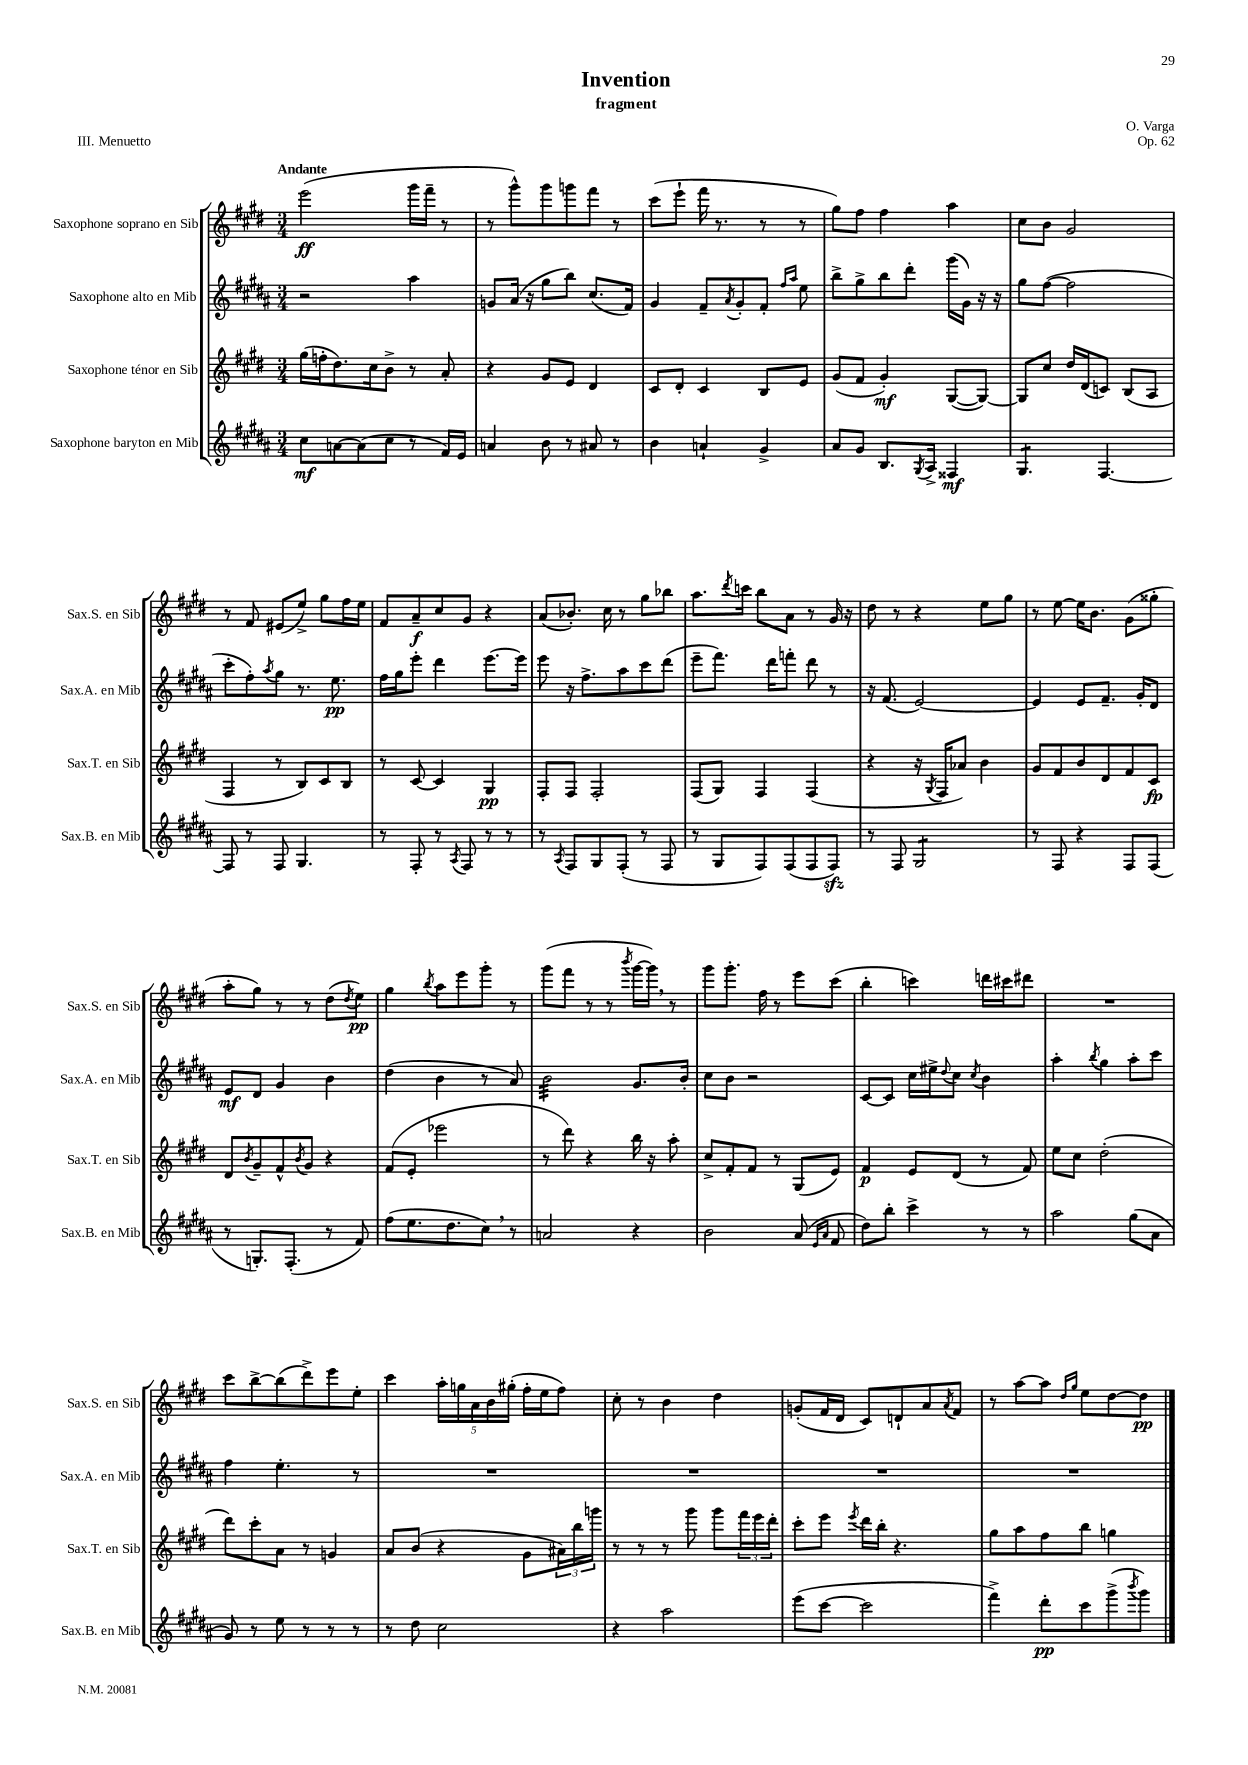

**kern	**kern	**kern	**kern
*staff4	*staff3	*staff2	*staff1
*clefG2	*clefG2	*clefG2	*clefG2
*k[f#c#g#d#a#]	*k[f#c#g#d#]	*k[f#c#g#d#a#]	*k[f#c#g#d#]
*M3/4	*M3/4	*M3/4	*M3/4
8cc#	(16gg#	2r	(2eee
.	16ff'	.	.
[8a	8.dd#)	.	.
(8a]	.	.	.
.	16cc#	.	.
8cc#	8b^	.	.
8r	8r	4aa#	16ggg#
.	.	.	16fff#~
16f#)	8a'	.	8r
16e	.	.	.
=	=	=	=
4a	4r	8g	8r
.	.	(16a#	8ggg#^^)
.	.	16r	.
8b	8g#	8gg#	8ggg#
8r	8e	8bb)	8ggg
8a#	4d#	(8.cc#	8fff#
8r	.	.	8r
.	.	16f#)	.
=	=	=	=
4b	8c#	4g#	(8ccc#
.	8d#'	.	8eee`
4a`	4c#	8f#~	16fff#
.	.	.	8.r
.	.	8qa#	.
.	.	8g#'	.
4g#^	8B	8f#'	8r
.	.	16qqff#	.
.	.	16qqaa#	.
.	8e	8ee	8r
=	=	=	=
8a#	(8g#	8bb^	8gg#)
8g#	8f#	8gg#^	8ff#
8.B	4g#')	8bb	4ff#
.	.	8ddd#'	.
8qG#	.	.	.
16A#^	.	.	.
4F##	([8G#	(16ggg#	4aa
.	.	16g#)	.
.	8G#_)	16r	.
.	.	16r	.
=	=	=	=
4.G#	8G#]	8gg#	8cc#
.	8cc#	([8ff#	8b
.	16dd#	2ff#]	2g#
.	(16d#	.	.
[4.F#	8c)	.	.
.	(8B	.	.
.	8A	.	.
=	=	=	=
8F#]	4F#	8ccc#'	8r
8r	.	8ff#')	8f#
.	.	8qaa#	.
8F#	8r	8gg#	(8e#
4.G#	8B)	8.r	8ee^)
.	8c#	.	8gg#
.	.	8.ee	.
.	8B	.	16ff#
.	.	.	16ee
=	=	=	=
8r	8r	16ff#	8f#
.	.	16gg#	.
8F#'	[8c#	8eee'	8a~
8r	4c#]	4ddd#	8cc#
8qA#	.	.	.
8F#	.	.	8g#
8r	4G#	[8.eee	4r
8r	.	.	.
.	.	16eee]	.
=	=	=	=
8r	8F#'	8eee	(8a
8qA#	.	.	.
8F#	8F#	16r	8.b-')
.	.	8.ff#^	.
8G#	2F#'	.	.
.	.	.	16cc#
(8F#'	.	8aa#	8r
8r	.	8ccc#	8gg#
8F#	.	(8ddd#	8bb-
=	=	=	=
8r	(8F#	8eee~	8.aa
8G#	8G#)	8.fff#)	.
.	.	.	8qddd#
.	.	.	16ccc
8F#)	4F#	.	8bb
.	.	16ddd#	.
(8F#	.	8fff'	8a
8F#	(4F#	8ddd#	8r
8F#)	.	8r	16g#
.	.	.	16r
=	=	=	=
8r	4r	16r	8dd#
.	.	(8.f#	.
8F#	.	.	8r
2G#	16r	[2e)	4r
.	8qG#	.	.
.	16F#	.	.
.	8a-)	.	.
.	4b	.	8ee
.	.	.	8gg#
=	=	=	=
8r	8g#	4e]	8r
8F#	8f#	.	[8ee
4r	8b	8e	16ee]
.	.	.	8.b
.	8d#	8.f#~	.
8F#	8f#	.	(8g#
.	.	16g#'	.
(8F#	8c#	8d#	8gg##'
=	=	=	=
8r	8d#	8e	8aa'
.	8qb	.	.
8.G')	8g#~	8d#	8gg#)
.	8f#^^	4g#	8r
(8.F#'	.	.	.
.	8qb	.	.
.	8g#	.	8r
8r	4r	4b	(8dd#
.	.	.	8qdd#
8f#)	.	.	8ee)
=	=	=	=
(8ff#	(8f#	(4dd#	4gg#
8.ee	8e'	.	.
.	.	.	8qbb
.	2eee-	4b	8aa
8.dd#	.	.	.
.	.	.	8eee
8cc#)	.	8r	8ggg#'
8r	.	8a#)	8r
=	=	=	=
2a	8r	2b	(8ggg#
.	8ddd#)	.	8fff#
.	4r	.	8r
.	.	.	8r
.	.	.	8qbbb
4r	16bb	8.g#	[16ggg#
.	16r	.	16ggg#])
.	8aa'	.	8r
.	.	16b'	.
=	=	=	=
2b	8cc#^	8cc#	8ggg#
.	8f#'	8b	8.ggg#'
.	8f#	2r	.
.	.	.	16ff#
.	8r	.	8r
(8a#	(8G#	.	8eee
16qqe	.	.	.
16qqa#	.	.	.
8f#	8e)	.	(8ccc#
=	=	=	=
8dd#)	4f#	[8c#	4bb'
8bb'	.	8c#]	.
4ccc#^	8e	16cc#	4ccc)
.	.	16ee#^	.
.	.	8qqdd#	.
.	(8d#	8cc#	.
.	.	8qcc#	.
8r	8r	4b	16ddd
.	.	.	16ccc#
8r	8f#)	.	8ddd#
=	=	=	=
2aa#	8ee	4aa#'	2.r
.	8cc#	.	.
.	.	8qbb	.
.	(2dd#'	4gg#	.
(8gg#	.	8aa#'	.
8a#	.	8ccc#	.
=	=	=	=
8g#)	8ddd#)	4ff#	8ccc#
8r	8ccc#'	.	[8bb^
8ee	8a	4.ee'	(8bb]
8r	8r	.	8ddd#^)
8r	4g	.	8eee
8r	.	8r	8ee'
=	=	=	=
8r	8a	2.r	4ccc#
8dd#	(8b	.	.
2cc#	4r	.	20aa'
.	.	.	20gg
.	.	.	20a
.	.	.	20b
.	.	.	(20gg#'
.	8g#	.	16ff#'
.	.	.	16ee
.	24a#)	.	8ff#)
.	24bb	.	.
.	24ggg	.	.
=	=	=	=
4r	8r	2.r	8cc#'
.	8r	.	8r
2aa#	8r	.	4b
.	8ggg#	.	.
.	8ggg#	.	4dd#
.	24fff#	.	.
.	24eee	.	.
.	24ddd#'	.	.
=	=	=	=
(8eee	8ccc#'	2.r	(8g'
[8ccc#	8eee	.	16f#
.	.	.	16d#
.	8qeee	.	.
2ccc#]	16ddd#	.	8c#)
.	16bb'	.	.
.	4.r	.	8d`
.	.	.	8a
.	.	.	8qa
.	.	.	8f#
=	=	=	=
4fff#^)	8gg#	2.r	8r
.	8aa	.	[8aa
8ddd#'	8ff#	.	8aa]
.	.	.	16qqdd#
.	.	.	16qqgg#
8ccc#	8bb	.	8ee
(8ggg#^	4gg	.	[8dd#
8qbbb	.	.	.
8ggg#)	.	.	8dd#]
==	==	==	==
*-	*-	*-	*-
